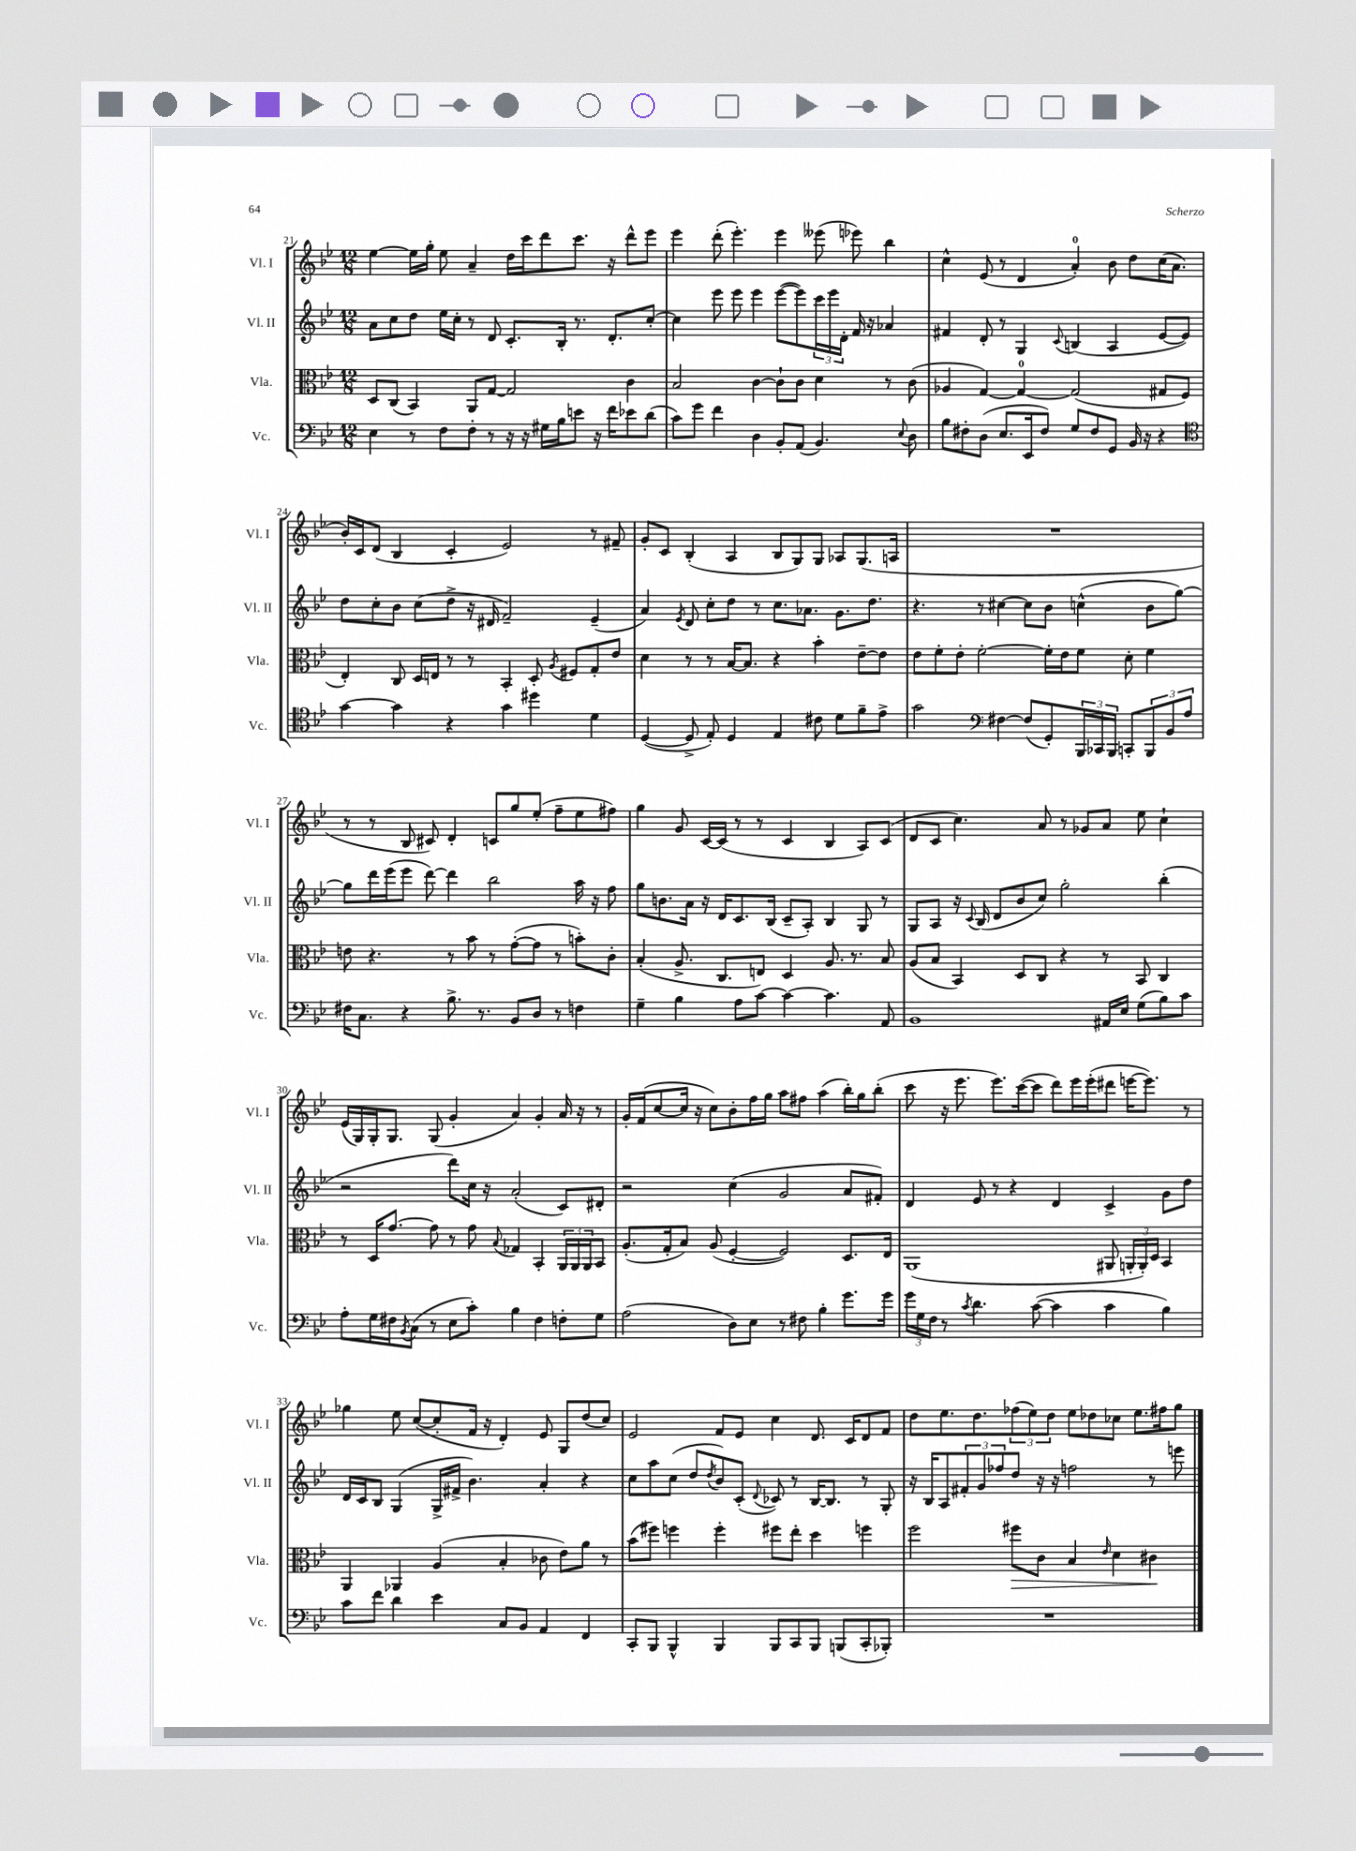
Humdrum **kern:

**kern	**kern	**kern	**kern
*staff4	*staff3	*staff2	*staff1
*clefF4	*clefC3	*clefG2	*clefG2
*k[b-e-]	*k[b-e-]	*k[b-e-]	*k[b-e-]
*M12/8	*M12/8	*M12/8	*M12/8
4E-	8D	8a	[4ee-
.	(8C	8cc	.
8r	4BB-)	8dd	16ee-]
.	.	.	16gg'
8F	.	16ee-	8ee-
.	.	16cc'	.
8F'	8AA	8r	4a~
8r	[8G	8d	.
16r	2G]	8.c'	16dd
16r	.	.	16ccc
16G#	.	.	8ddd
16B-	.	16B-'	.
8e	.	8.r	8.ccc
16r	.	.	.
16f	.	8.d'	16r
8e-	4c	.	8ddd^^
(8d	.	[8cc'	8eee-
=	=	=	=
8c)	2B-	4cc]	4eee-
8g	.	.	.
4f	.	8eee-	(8ddd'
.	.	8eee-	4.eee-')
4D	[4c	4eee-	.
8BB-'	8c`]	([8eee-	4eee-
(8AA	8c	8eee-])	.
4.BB-)	4d	24ccc	(8eee--
.	.	24eee-	.
.	.	24d'	.
.	.	16f	8eee-)
.	.	16r	.
.	8r	4a-	4bb-
8qqE-	.	.	.
8D	(8c	.	.
=	=	=	=
8B-	4A-	4f#	4cc^^
8F#'	.	.	.
(8D	[4G)	8d'	(8e-
8.E-	.	8r	8r
.	4G_	4G	4d
16EE-	.	.	.
8F#)	.	.	.
.	.	8qqc	.
8G	(2G]	(4B	4a')
8F#	.	.	.
8GG	.	4A	8b-
16BB-	.	.	8dd
16r	.	.	.
4r	8G#	[8e-	(16cc
.	.	.	8.a
.	8F	8e-])	.
=	=	=	=
*clefC4	*	*	*
[4g	4E-')	8dd	16b-')
.	.	.	16c
.	.	8cc'	(8d
4g]	8C	8b-	4B-
.	16D	(8cc	.
.	16E	.	.
4r	8r	8dd^	4c'
.	8r	16r	.
.	.	16d#	.
4g	4BB-'	2f~)	2e-)
4dd#	8D'	.	.
.	8qA	.	.
.	8F#	.	.
4d	8G'	(4e-~	8r
.	8e-	.	8f#~
=	=	=	=
([4D	4d	4a)	8g'
.	.	.	8c
.	.	8qe-	.
8D^]	8r	8d	(4B-'
8E-')	8r	8cc'	.
4D	[16B-	8dd	4A
.	8.B-]	.	.
.	.	8r	.
4E-	4r	8.cc	8B-
.	.	.	8G)
.	.	8.a-	.
8c#	4b-'	.	8G
8d	.	8.g	8A-
8f~	[8e-~	.	(8.G
.	.	8.dd	.
8e-^	8e-]	.	.
.	.	.	16A
=	=	=	=
2g	8e-	4.r	1.r
.	8f'	.	.
.	8e-'	.	.
.	[2f'	8r	.
*clefF4	*	*	*
[4F#	.	[4cc#	.
(8F#]	.	8cc#]	.
8GG')	16f']	8b-	.
.	16e-	.	.
24BBB-	8f	(4cc^^	.
24CC-	.	.	.
24BBB-	.	.	.
8CC'	8d'	.	.
12BBB-	4f	8b-	.
12BB-	.	.	.
.	.	[8gg)	.
12A	.	.	.
=	=	=	=
16F#	8e	8gg]	8r
8.C	.	.	.
.	4.r	16ddd	8r
.	.	(16eee-	.
4r	.	8eee-	8B-
.	.	[8ddd)	8c#)
8.B-^	8r	4ddd]	4d'
.	8b-	.	.
8.r	.	.	.
.	8r	2bb-	8c
8BB-	([8g'	.	8gg
8D	8g]	.	(8ee-'
8r	8r	.	8ff~
4F	8b')	16aa	8ee-
.	.	16r	.
.	8c'	8ff	8ff#)
=	=	=	=
4G~	(4B-'	8gg	4gg
.	.	8.b	.
4B-	8.A^	.	8g
.	.	16a	.
.	.	16r	[16c
.	8.C	16d	(16c]
8A	.	8.c	8r
[8c	8E)	.	8r
.	.	(16B-	.
4c_	4D	8c~	4c
.	.	8A')	.
4.c]	8.A	4B-	4B-
.	8.r	.	.
.	.	8G	8A)
8AA	8B-	8r	(8c
=	=	=	=
1BB-	(8A	8G	8d
.	8B-	8A	8c
.	4BB-)	16r	4.cc)
.	.	8qqc	.
.	.	(16B-	.
.	.	8d	.
.	8D	8b-	.
.	8C	8cc)	8a
.	4r	2gg'	8r
.	.	.	8g-
16AA#	8r	.	8a
16E-	.	.	.
(8G	8BB-	.	8ee-
8B-)	4C	(4bb-'	4cc`
8c	.	.	.
=	=	=	=
8A'	8r	2r	(16e-
.	.	.	16G)
16G	16D	.	16G'
16F#	[8.g	.	8.G
8qBB-	.	.	.
(8C	.	.	.
8r	8g]	.	(8G
8E-	8r	8ddd)	4g'
8c')	8g	16cc	.
.	.	16r	.
.	8qqB-	.	.
4B-	4G-	(2a'	4a)
4F#	4BB-'	.	4g'
8F'	24AA	8c)	16a
.	24AA	.	.
.	.	.	16r
.	24AA	.	.
8G	8BB-	8d#'	8r
=	=	=	=
(2A	(8.A'	2r	16g'
.	.	.	(16f
.	.	.	[8cc
.	16G'	.	.
.	8B-)	.	16cc]
.	.	.	16r
.	(8A	.	8cc)
8D)	[4F'	(4cc	8b-'
8E-	.	.	16ff
.	.	.	16gg
8r	2F])	2g	8aa
8F#	.	.	8ff#
4B-'	.	.	(4aa
8.g	8.D	8a	16bb-')
.	.	.	16gg
.	.	8f#')	(8bb-'
16g	16E-	.	.
=	=	=	=
24g	(1AA	4d	8ccc
24G	.	.	.
24F	.	.	.
8r	.	.	16r
.	.	.	8.eee-
8qc	.	.	.
4.d	.	8e-	.
.	.	8r	8.eee-)
.	.	4r	.
.	.	.	([16ccc
([8c	.	.	8ccc]
4c]	.	4d	8ddd)
.	.	.	16eee-
.	.	.	(16eee-'
4c	8AA#	4c^	8ddd#
.	24AA'	.	[16eee
.	24AA')	.	.
.	.	.	8.eee])
.	24D	.	.
4B-)	4BB-	8g	.
.	.	8dd	8r
=	=	=	=
8c	4AA	16d	4gg-
.	.	16c	.
8f	.	8B-	.
4d	4AA-	(4G	8ee-
.	.	.	([8cc
4e-	(4A	16G^	8cc']
.	.	16f#^	.
.	.	4.b-)	16f
.	.	.	16r
8C	4B-'	.	4d')
8BB-	.	.	.
4AA	8c-	4a'	8e-
.	8e-)	.	8G
4FF	8a	4r	(8dd
.	8r	.	8cc)
=	=	=	=
8CC'	(8b-	8cc	2e-
8BBB-	8ff#)	8aa	.
4BBB-^^	4ff	(8cc	.
.	.	8dd	.
.	.	8qdd	.
4BBB-	4ff'	8b-)	8f
.	.	(8c'	8e-
.	.	8qqd	.
8BBB-	8ff#	8c-)	4cc
8CC	8ee-'	8r	.
8BBB-	4dd	[16B-	8.d
.	.	8.B-]	.
(8BBB	.	.	.
.	.	.	16c
8CC'	4ff	8r	8d
8BBB-')	.	8G'	8f
=	=	=	=
1.r	2ff	16r	8dd
.	.	16B-	.
.	.	8A	8.ee-
.	.	12f#'	.
.	.	.	8.dd
.	.	12g	.
.	.	12ff-	.
.	8ff#	8dd	(12ff-
.	.	.	12ee-)
.	8c	16r	.
.	.	.	12dd
.	.	16r	.
.	4B-	2ff	8ee-
.	.	.	8dd-
.	16qqe-	.	.
.	4d	.	8cc-
.	.	.	8.ee-
.	4c#	8r	.
.	.	.	16ff#
.	.	8eee	8gg
==	==	==	==
*-	*-	*-	*-
